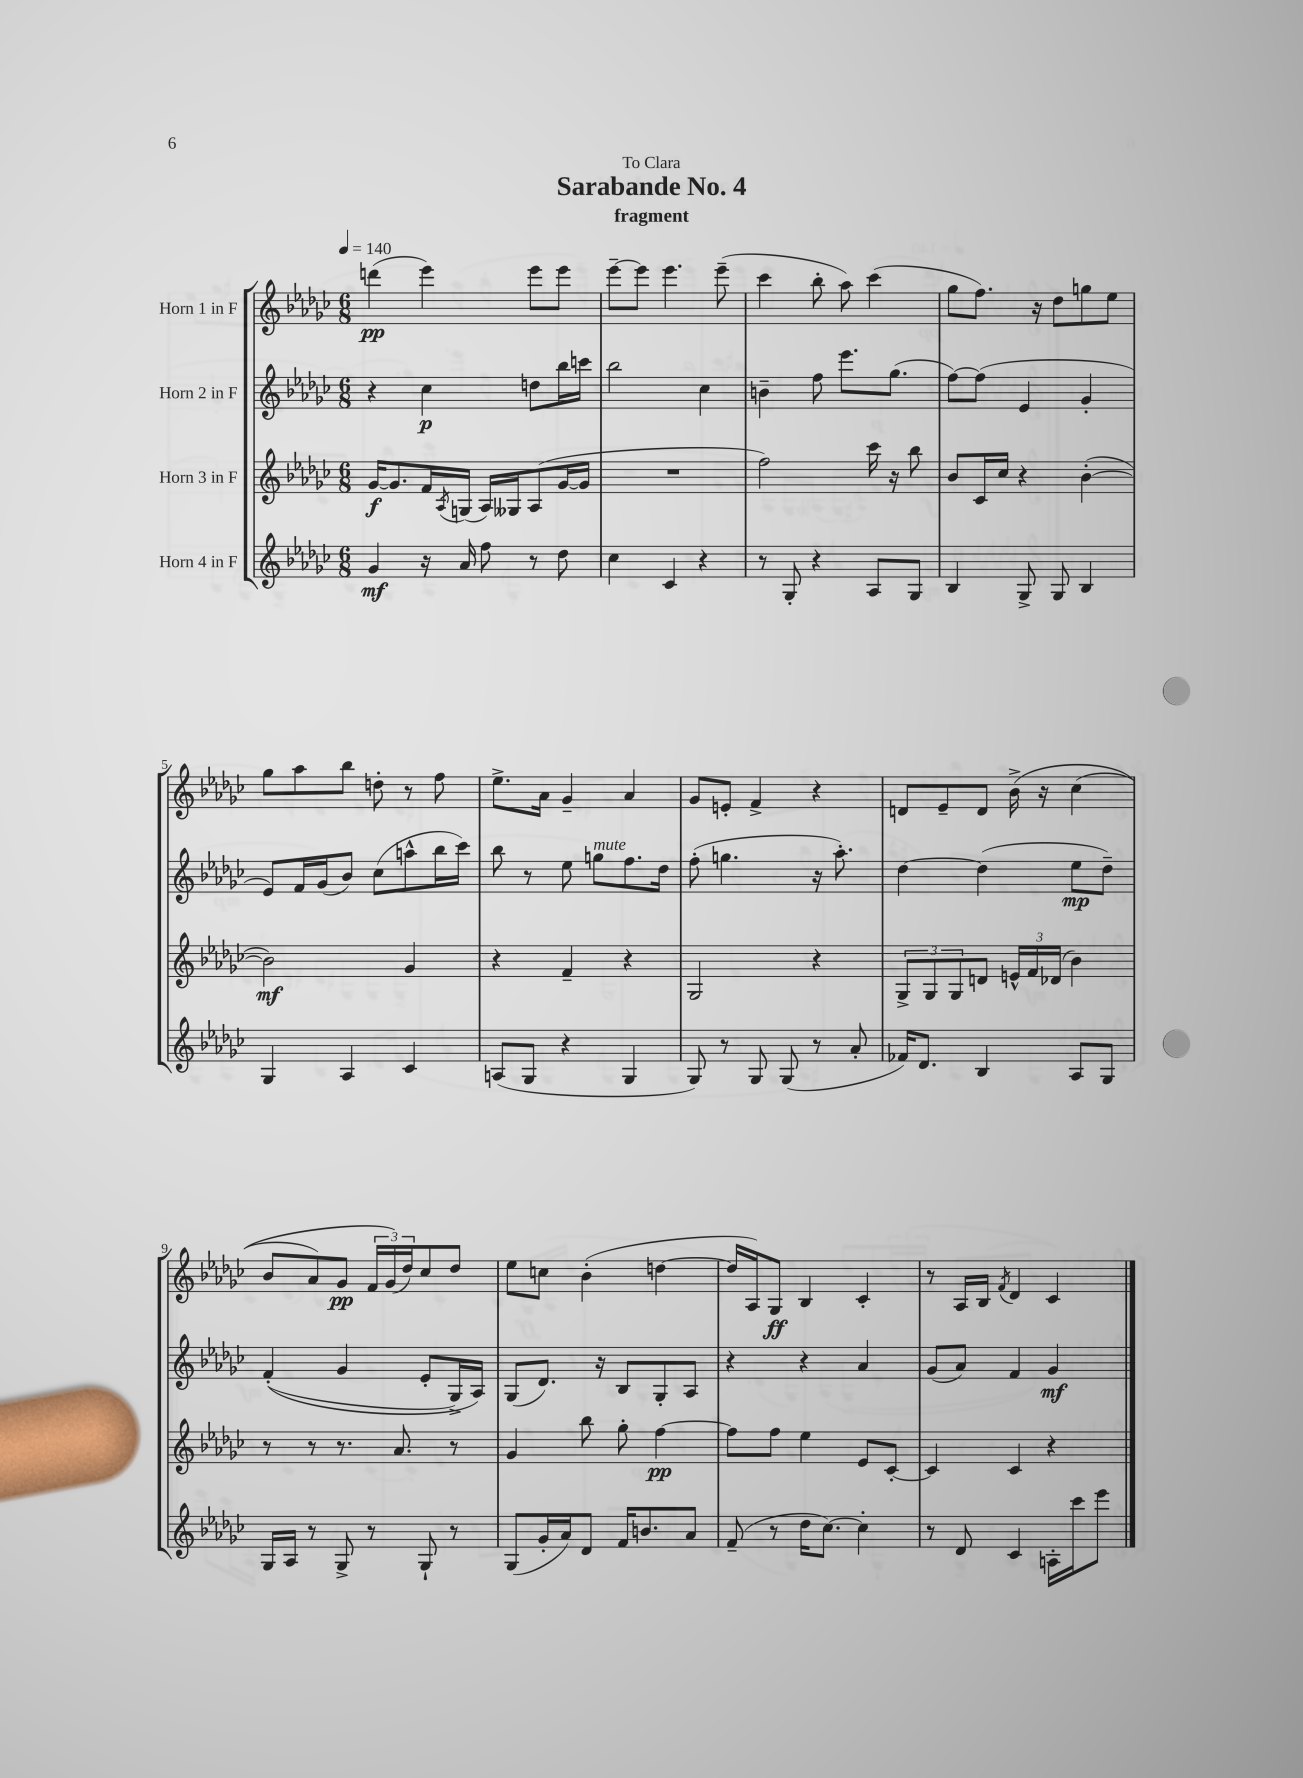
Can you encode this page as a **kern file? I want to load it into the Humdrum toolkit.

**kern	**kern	**kern	**kern
*staff4	*staff3	*staff2	*staff1
*clefG2	*clefG2	*clefG2	*clefG2
*k[b-e-a-d-g-c-]	*k[b-e-a-d-g-c-]	*k[b-e-a-d-g-c-]	*k[b-e-a-d-g-c-]
*M6/8	*M6/8	*M6/8	*M6/8
*MM140	*MM140	*MM140	*MM140
4g-	[16g-	4r	(4ddd
.	8.g-]	.	.
16r	16f	4cc-	4eee-)
.	8qA-	.	.
16a-	(16G	.	.
8ff	16A-)	.	.
.	16G--	.	.
8r	(8A-	8dd	8eee-
8dd-	[16g-	16bb-	8eee-
.	16g-]	16ccc	.
=	=	=	=
4cc-	2.r	2bb-	[8eee-~
.	.	.	8eee-]
4c-	.	.	4.eee-
4r	.	4cc-	.
.	.	.	(8eee-~
=	=	=	=
8r	2ff)	4b~	4ccc-
8G-'	.	.	.
4r	.	8ff	8bb-'
.	.	8.eee-	8aa-)
8A-	16ccc-	.	(4ccc-
.	16r	(8.gg-	.
8G-	8bb-	.	.
=	=	=	=
4B-	8b-	[8ff)	8gg-
.	16c-	(8ff]	8.ff)
.	16cc-	.	.
8G-^	4r	4e-	.
.	.	.	16r
8G-	.	.	8dd-
4B-	([4b-'	4g-'	8gg
.	.	.	8ee-
=	=	=	=
4G-	2b-])	8e-)	8gg-
.	.	16f	8aa-
.	.	(16g-	.
4A-	.	8b-)	8bb-
.	.	(8cc-	8dd'
4c-	4g-	8aa^^	8r
.	.	16bb-	8ff
.	.	16ccc-)	.
=	=	=	=
(8A	4r	8bb-	8.ee-^
8G-	.	8r	.
.	.	.	16a-
4r	4f~	8ee-	4g-~
.	.	8gg	.
4G-	4r	8.ff	4a-
.	.	16dd-	.
=	=	=	=
8G-)	2G-	(8ff'	8g-
8r	.	4.gg	8e'
8G-	.	.	4f^
(8G-	.	.	.
8r	4r	16r	4r
.	.	8.aa-')	.
8a-'	.	.	.
=	=	=	=
16f-)	12G-^	[4dd-	8d
8.d-	.	.	.
.	12G-	.	.
.	.	.	8e-~
.	12G-	.	.
4B-	8d	(4dd-]	8d
.	24e^^	.	&(16b-^
.	24f	.	.
.	.	.	16r
.	(24d-	.	.
8A-	4b-)	8ee-	(4cc-
8G-	.	8dd-~)	.
=	=	=	=
16G-	8r	&((4f'	8b-
16A-	.	.	.
8r	8r	.	8a-)
8G-^	8.r	4g-	8g-
8r	.	.	24f
.	.	.	(24g-&)
.	8.a-	.	.
.	.	.	24dd-)
8G-`	.	8e-'	8cc-
8r	8r	16G-^)	8dd-
.	.	16A-&)	.
=	=	=	=
(8G-	4g-	(8G-	8ee-
16g-'	.	8.d-)	8cc
16a-)	.	.	.
8d-	8bb-	.	(4b-'
.	.	16r	.
16f	8gg-'	8B-	.
8.b	.	.	.
.	[4ff	8G-'	[4dd
8a-	.	8A-	.
=	=	=	=
(8f~	8ff]	4r	16dd]
.	.	.	16A-)
8r	8ff	.	8G-
16dd-	4ee-	4r	4B-
[8.cc-)	.	.	.
4cc-']	8e-	4a-	4c-'
.	[8c-'	.	.
=	=	=	=
8r	4c-]	(8g-	8r
8d-	.	8a-)	16A-
.	.	.	16B-
.	.	.	8qf
4c-	4c-	4f	4d-
16A'	4r	4g-	4c-
16ccc-	.	.	.
8eee-	.	.	.
==	==	==	==
*-	*-	*-	*-
